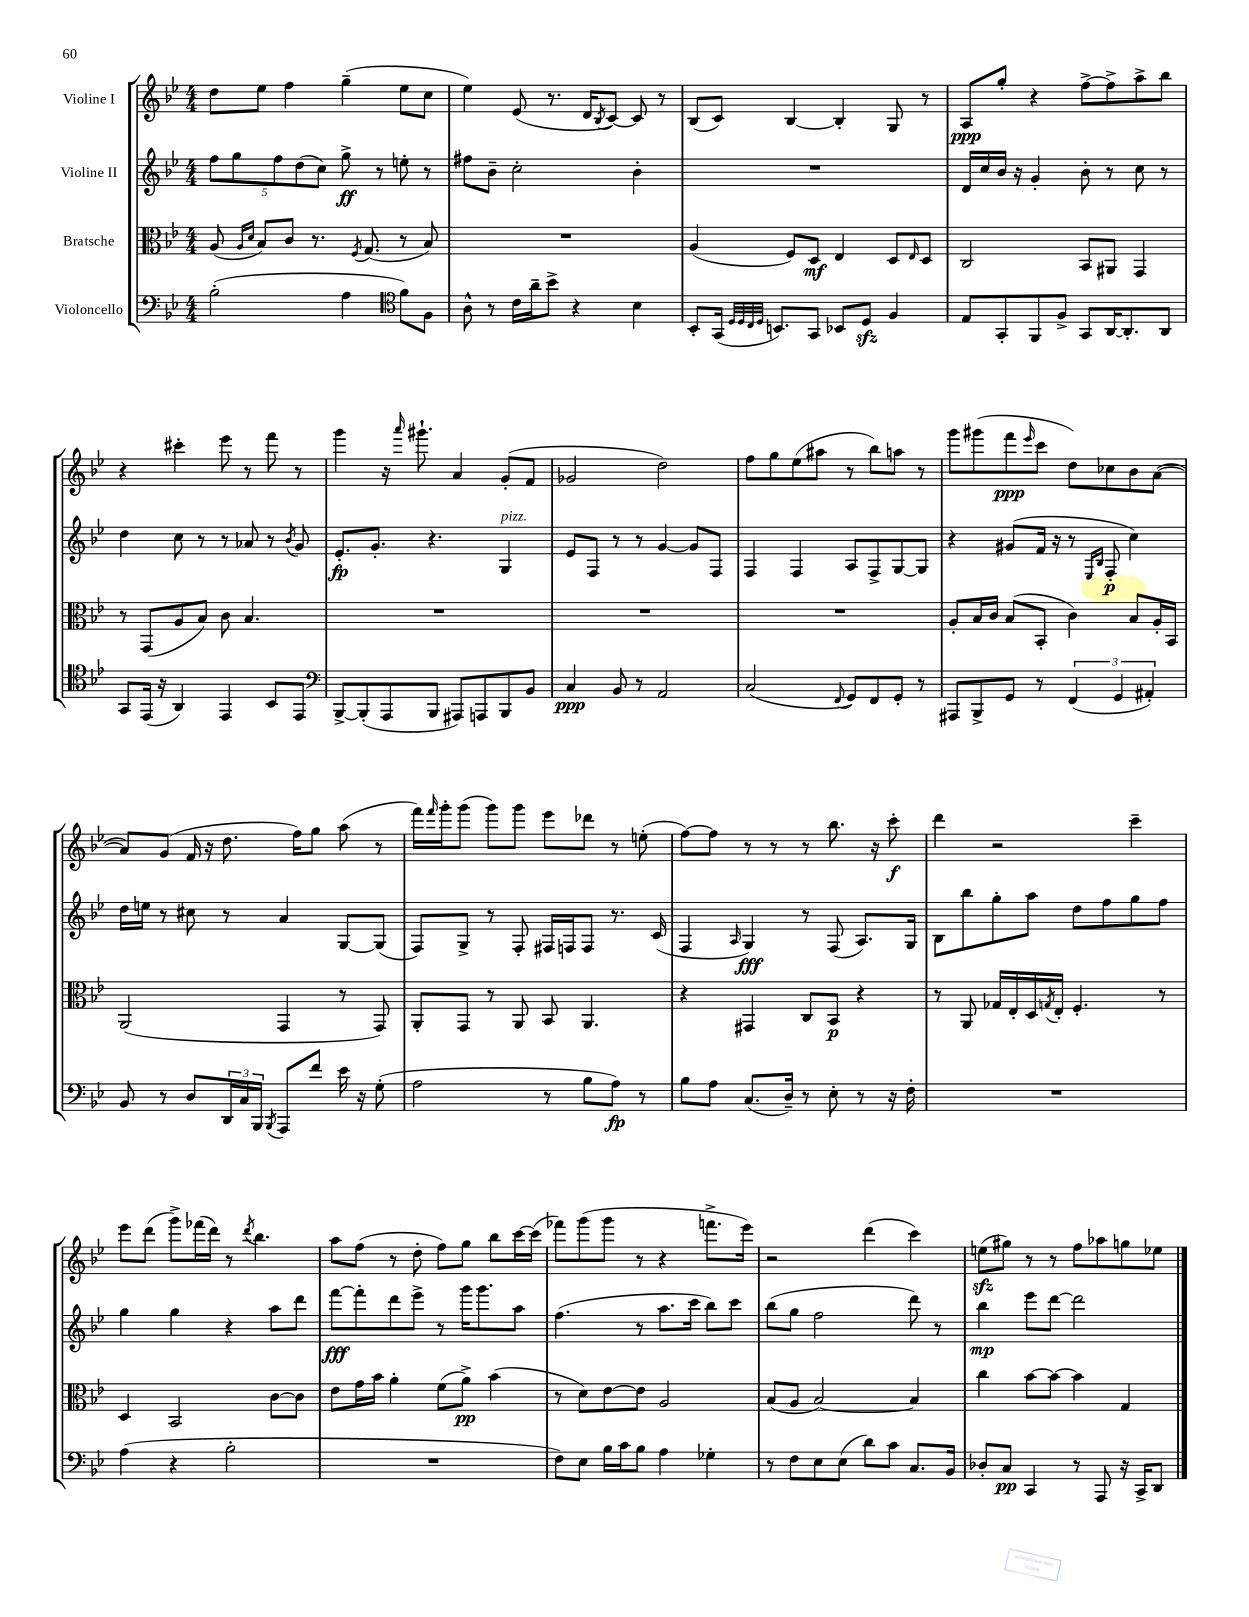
<<
\new StaffGroup <<
\new Staff = "s0" \with { instrumentName = "Violine I" } {
    \clef treble \key bes \major \numericTimeSignature \time 4/4
    d''8 ees''8 f''4 g''4--( ees''8 c''8 |
    ees''4) ees'8( r8. d'16 \acciaccatura { bes8 } c'8~) c'8 r8 |
    bes8( c'8) bes4~ bes4-. g8 r8 |
    a8\ppp g''8-. r4 f''8~-> f''8-> a''8-> bes''8 |
    r4 cis'''4-. ees'''8 r8 f'''8 r8 |
    g'''4 r16 \grace { a'''16 } gis'''8.-! a'4 g'8-.( f'8 |
    ges'2 d''2) |
    f''8 g''8 ees''8( ais''8 r8 bes''8) a''8 r8 |
    g'''8 gis'''8( f'''8\ppp \grace { ees'''16 } c'''8 d''8) ces''8 bes'8 a'8~( |
    a'8) g'8( f'16 r16 d''8. f''16) g''8 a''8( r8 |
    f'''16) \grace { f'''16 } g'''16-. g'''8( g'''8) g'''8 ees'''8 des'''8 r8 e''8-.( |
    f''8~) f''8 r8 r8 r8 bes''8. r16 c'''8-.\f |
    d'''4 r2 c'''4-- |
    ees'''8 d'''8( g'''8->) fes'''16( d'''16) r8 \acciaccatura { d'''8 } bes''4. |
    a''8 f''8( r8 d''8-. f''8) g''8 bes''8 c'''16~ c'''16( |
    fes'''8) g'''8( g'''8 r8 r4 f'''8.-> ees'''16) |
    r2 d'''4( c'''4) |
    e''8\sfz( gis''8) r8 r8 f''8 aes''8 g''8 ees''8 \bar "|." |
}
\new Staff = "s1" \with { instrumentName = "Violine II" } {
    \clef treble \key bes \major \numericTimeSignature \time 4/4
    \tuplet 5/4 { f''8 g''8 f''8 d''8( c''8) } g''8->\ff r8 e''8-. r8 |
    fis''8 bes'8-- c''2-. bes'4-. |
    R1 |
    d'16 c''16 bes'16 r16 g'4-. bes'8-. r8 c''8 r8 |
    d''4 c''8 r8 r8 aes'8 r8 \acciaccatura { bes'8 } g'8 |
    ees'8.-.\fp g'8.-. r4. g4^\markup { \italic "pizz." } |
    ees'8 f8 r8 r8 g'4~ g'8 f8 |
    f4 f4 a8 f8-> g8~ g8 |
    r4 gis'8( f'16 r16 r8 \grace { ees16 bes16 } f8-.\p c''4) |
    d''16 e''16 r8 cis''8 r8 a'4 g8~ g8( |
    f8) g8-> r8 f8-. fis16 f16 f8 r8. c'16( |
    f4 \grace { a16 } g4\fff) r8 f8( a8.) g16 |
    bes8 bes''8 g''8-. a''8 d''8 f''8 g''8 f''8 |
    g''4 g''4 r4 a''8 d'''8 |
    f'''8~\fff f'''8-. d'''8 ees'''8-> r8 g'''16 g'''8. a''8 |
    f''4.( r8 a''8. c'''16 bes''8) c'''8 |
    bes''8( g''8 f''2 d'''8) r8 |
    bes''4\mp ees'''8 d'''8~ d'''2 \bar "|." |
}
\new Staff = "s2" \with { instrumentName = "Bratsche" } {
    \clef alto \key bes \major \numericTimeSignature \time 4/4
    a8( \grace { a16 d'16 } bes8) c'8 r8. \acciaccatura { f8 } g8.( r8 bes8) |
    R1 |
    a4( f8) d8\mf ees4 d8 \grace { ees16 } d8 |
    c2 bes,8 ais,8 g,4 |
    r8 g,8( a8 bes8) c'8 bes4. |
    R1 |
    R1 |
    R1 |
    a8-. bes16 c'16 bes8( bes,8-. c'4) bes8 a16-. bes,16 |
    a,2( g,4 r8 g,8) |
    a,8-. g,8 r8 a,8 bes,8 a,4. |
    r4 gis,4 c8 bes,8\p r4 |
    r8 a,8 ges16 ees16-. d16 \acciaccatura { g8 } ees16-. f4.-. r8 |
    d4 bes,2 c'8~ c'8 |
    ees'8 g'16 bes'16 a'4-. f'8( a'8->\pp) bes'4( |
    r8 d'8) ees'8~ ees'8 a2 |
    bes8( a8 bes2~) bes4 |
    c''4 bes'8~ bes'8~ bes'4 g4 \bar "|." |
}
\new Staff = "s3" \with { instrumentName = "Violoncello" } {
    \clef bass \key bes \major \numericTimeSignature \time 4/4
    bes2-.( a4 \clef tenor f'8) f8 |
    a8-^ r8 c'16 a'16-- bes'8-> r4 bes4 |
    bes,8-. g,16( \grace { d32 d32 c32 d32 } b,8.) g,8 bes,8 d8\sfz f4 |
    ees8 g,8-. f,8 f8-> g,8 a,16~ a,8.-. a,8 |
    g,8 ees,16( r16 a,4) ees,4 bes,8 ees,8 |
    \clef bass bes,,8~-> bes,,8-.( a,,8 bes,,8 ais,,8) a,,8 bes,,8 bes,8 |
    c4\ppp bes,8 r8 a,2 |
    c2( \appoggiatura { f,8 } g,8) f,8 g,8-. r8 |
    ais,,8 bes,,8-> g,8 r8 \tuplet 3/2 { f,4( g,4 ais,4-.) } |
    bes,8 r8 d8 \tuplet 3/2 { d,16 c16 bes,,16 } \acciaccatura { bes,,8 } a,,8 f'8 ees'16 r16 g8-.( |
    a2 r8 bes8 a8\fp) r8 |
    bes8 a8 c8.( d16--) r8 ees8-. r8 r16 f16-. |
    R1 |
    a4( r4 bes2-. |
    R1 |
    f8) ees8 bes16 c'16 bes8 a4 ges4-. |
    r8 f8 ees8 ees8( d'8) c'8 c8. bes,16 |
    des8-. c8\pp c,4 r8 a,,8 r16 c,16-> d,8 \bar "|." |
}
>>
>>
\layout { \context { \Score \remove "Bar_number_engraver" } }
